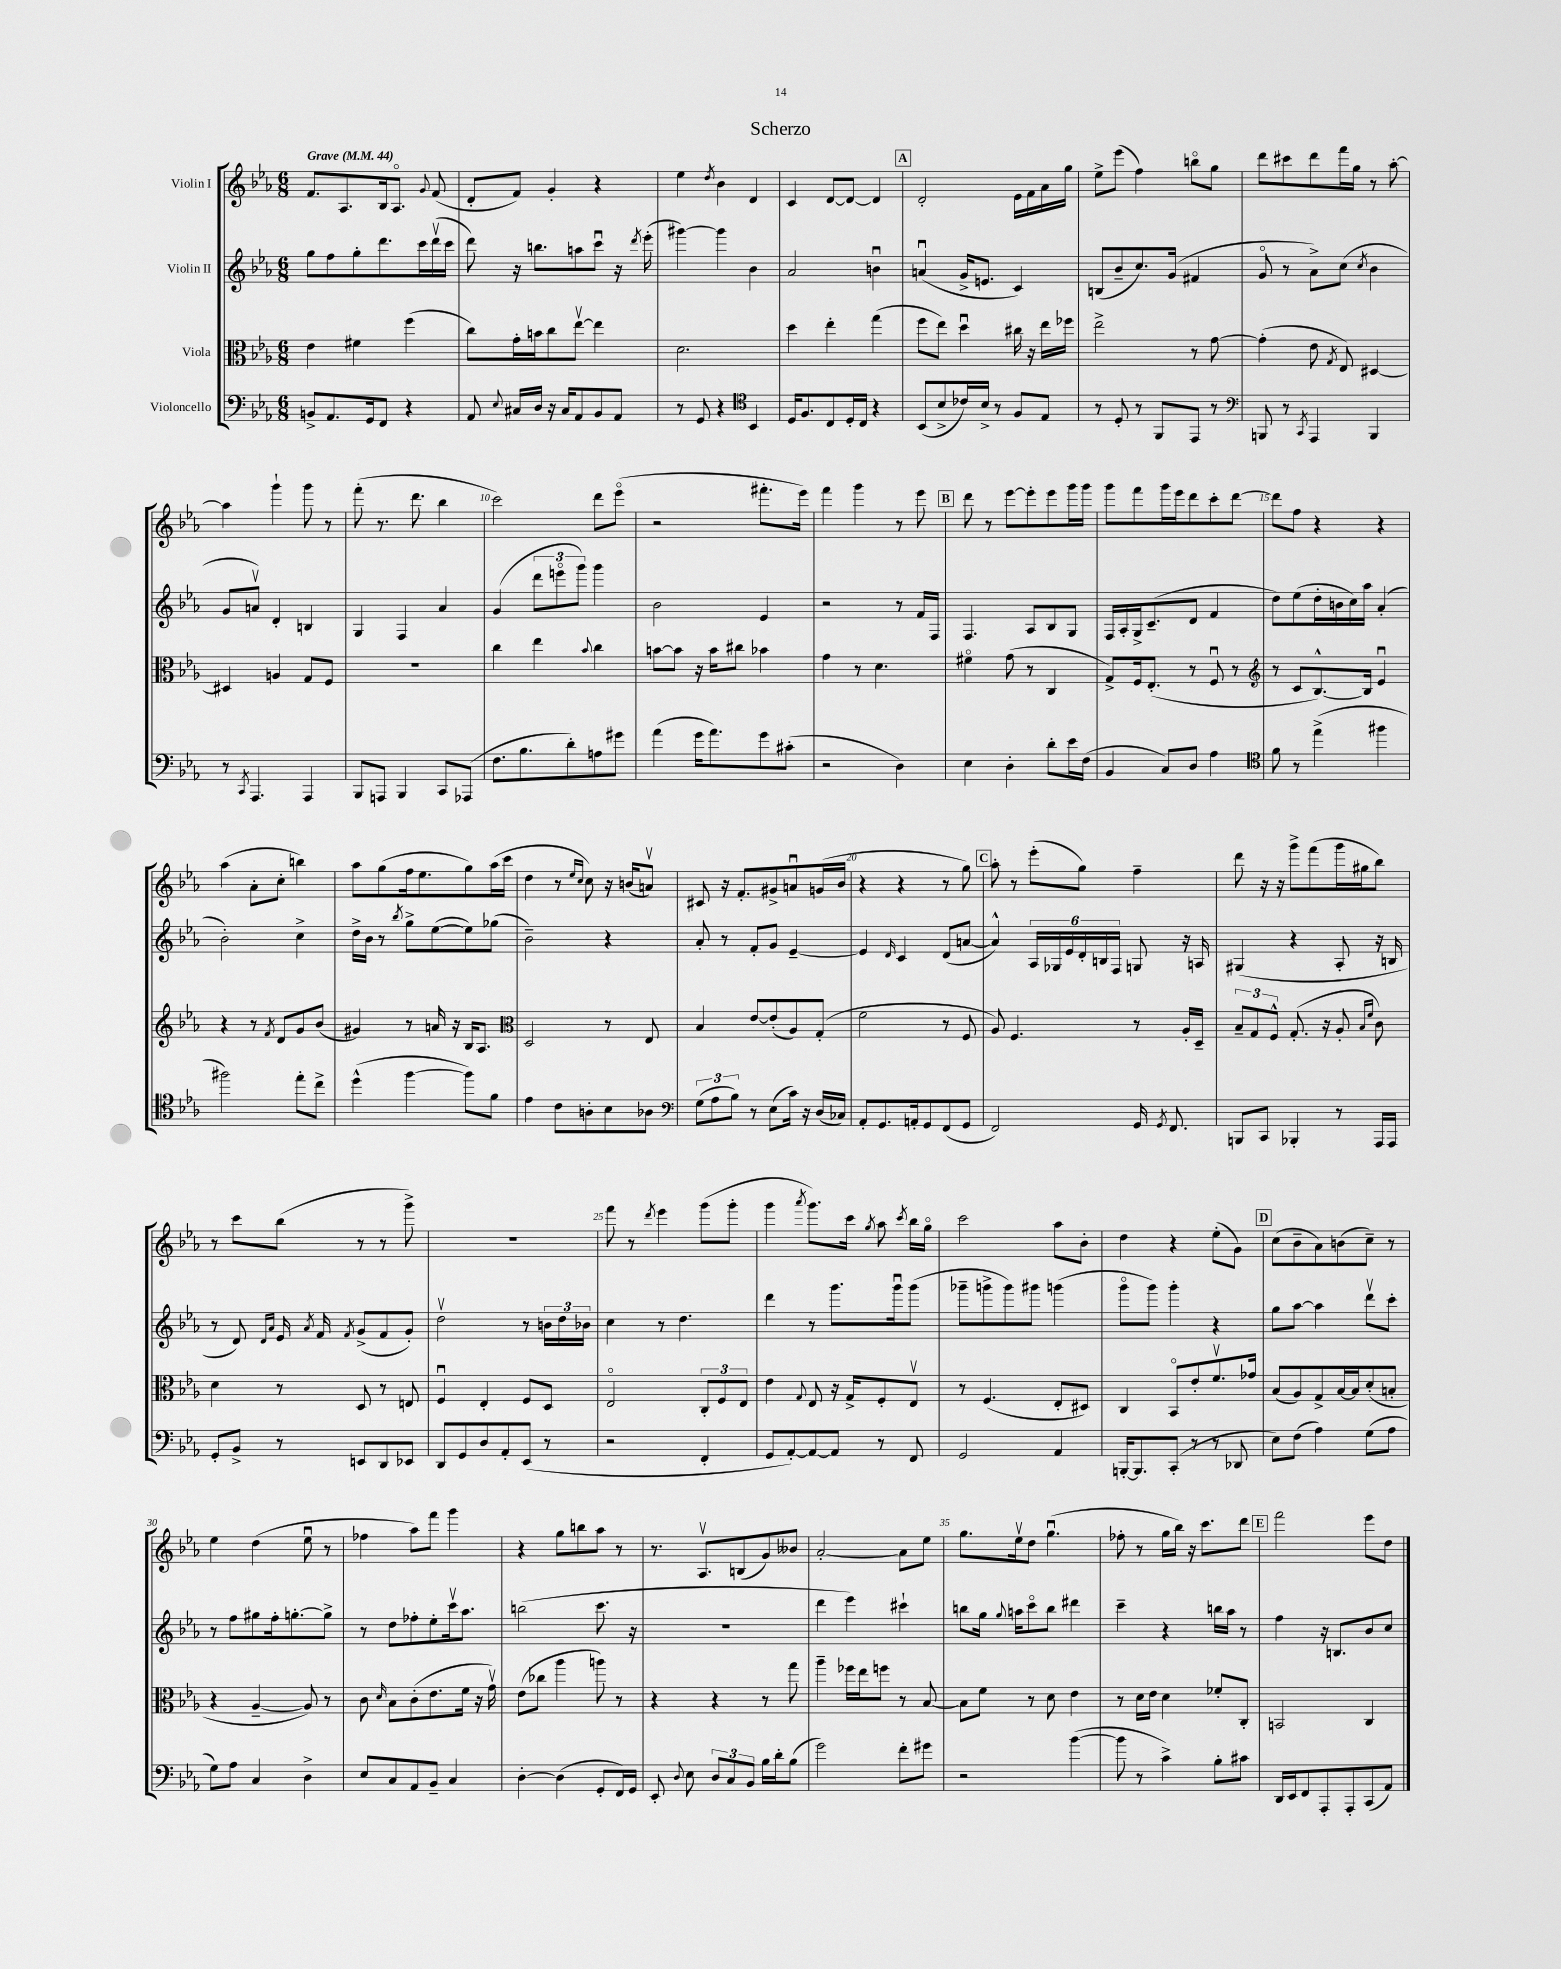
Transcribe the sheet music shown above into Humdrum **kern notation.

**kern	**kern	**kern	**kern
*part4	*part3	*part2	*part1
*staff4	*staff3	*staff2	*staff1
*I"Violoncello	*I"Viola	*I"Violin II	*I"Violin I
*clefF4	*clefC3	*clefG2	*clefG2
*k[b-e-a-]	*k[b-e-a-]	*k[b-e-a-]	*k[b-e-a-]
*M6/8	*M6/8	*M6/8	*M6/8
*MM44	*MM44	*MM44	*MM44
=1	=1	=1	=1
!	!	!	!LO:TX:a:B:t=Grave
8BBn^/L	4e-\	8gg\L	8.f/L
8.AA-/	.	8ff\	.
.	.	.	8.A-/
.	4f#X\	8gg'\	.
16GG/k	.	.	.
8FF/J	.	8.ddd\	16B-/k
.	.	.	8.A-/J
4r	(4ff\	.	.
.	.	16ccc\L	.
.	.	.	8qqg/
.	.	(16dddv\	(8f/
.	.	16ccc\JJ	.
=2	=2	=2	=2
8AA-/	8cc\L)	8ddd\)	8d'/L
8qqE-/	.	.	.
16C#X/LL	16g'\L	16r	8f/J)
16D/JJ	16bn\J	8.bbn\L	.
16r	8cc\	.	4g'/
16C#/KL	.	.	.
8AA-/	[8ee-v\J	8aan\	.
8BB-/	4ee-\]	8cccu\J	4r
8AA-/J	.	16r	.
.	.	8qddd/	.
.	.	(16eee-'\	.
=3	=3	=3	=3
8r	2.d\	[4ggg#X\)	4ee-\
8GG/	.	.	.
.	.	.	8qdd/
4r	.	4ggg#\]	4b-\
*clefC4	*	*	*
4BB-/	.	4b-\	4d/
=4	=4	=4	=4
16D/KL	4dd\	2a-/	4c/
8.F/	.	.	.
8C/	4ee-'\	.	[8d/L
16D'/L	.	.	8d/J_
16C/JJ	.	.	.
4r	(4gg\	4bnu\	4d/]
!!LO:REH:place=s1:t=A
=5	=5	=5	=5
(8BB-/L	8ff\L	(4anu/	2d'/
8B-^/	8ee-\J)	.	.
16c-X/L)	4ddu\	16g^/KL	.
16B-^/JJ	.	8.en/J	.
8r	.	.	.
8F/L	16cc#X\	4c/)	16e-\LL
.	16r	.	16f\
8E-/J	16ee-\LL	.	16a-\
.	16ff-X\JJ	.	16gg\JJ
=6	=6	=6	=6
8r	2ee-^\	(8Bn/L	8ee-^\L
8D'/	.	8b-~/	(8eee-\J
8r	.	8.cc/)	4ff\)
8FF/L	.	.	.
.	.	(16g/Jk	.
8EE-/J	8r	4f#X/	8bbn\L
8r	[8g\	.	8gg\J
=7	=7	=7	=7
*clefF4	*	*	*
8BBBn/	(4g'\]	8g/	8ddd\L
8r	.	8r	8ccc#X\
8qCC/	.	.	.
4AAA-/	8e-\	8a-^\L)	8ddd\
.	8qG/	.	.
.	8E-/)	(8cc\J	16fff\L
.	.	.	16gg\JJ
.	.	8qcc/	.
4BBB/	[4D#X/	4b-\	8r
.	.	.	[8aa-'\
!!LO:LB:g=z
=8	=8	=8	=8
8r	4D#X/]	8g/L	4aa-\]
8qCC/	.	.	.
4.AAA-/	.	8anv/J)	.
.	4An/	4d'/	4ggg`\
4AAA-/	8G/L	4Bn/	8ggg\
.	8F/J	.	8r
=9	=9	=9	=9
8BBB-/L	2.r	4G/	(8fff'\
8AAAn/J	.	.	8.r
4BBB-/	.	4F/	.
.	.	.	8.ddd\
8CC/L	.	4a-/	4bb-\
(8AAA-X/J	.	.	.
=10	=10	=10	=10
8.F\L	4cc\	(4g/	2ccc\)
8.B-\	.	.	.
.	4ee-\	12ddd\L	.
.	.	12eeen\	.
8d'\)	.	.	.
.	.	12ggg\J)	.
.	8qqb-/	.	.
8An\	4cc\	4ggg\	8ddd\L
8g#X\J	.	.	(8eee-\J
=11	=11	=11	=11
(4a-\	[8bn\L	2b-\	2r
.	8b\J]	.	.
16g\KL	16r	.	.
8.a-\)	16b\KL	.	.
.	8cc#X\J	.	.
8g\	4b-X\	4e-/	8.fff#X'\L
(8c#X'\J	.	.	.
.	.	.	16eee-\Jk)
=12	=12	=12	=12
2r	4g\	2r	4fff\
.	8r	.	4ggg\
.	4.d\	.	.
4D\)	.	8r	8r
.	.	16f/LL	8eee-\
.	.	16F/JJ	.
!!LO:REH:place=s1:t=B
=13	=13	=13	=13
4E-\	4f#X\	4.F/	8ddd\
.	.	.	8r
4D'\	(8g\	.	[8eee-\L
.	8r	8A-/L	8eee-'\]
8d'\L	4C/	8B-/	8eee-\
16e-\L	.	8G/J	16ggg\L
(16F\JJ	.	.	16ggg\JJ
=14	=14	=14	=14
4BB-/	8G^/L)	16F/LL	8ggg\L
.	.	16A-'/	.
.	16F/k	16G^/J	8fff\
.	(8.E-'/J	(8.c~/	.
8C/L)	.	.	16ggg\L
.	.	.	16eee-\J
8D/J	8r	8d/J	8ddd\
4A-\	8Fu/	4f/	8ccc'\
.	8r	.	[8ddd\J
=15	=15	=15	=15
*clefC4	*clefG2	*	*
8f\	8r	8dd\L)	8ddd\L]
8r	8c/L	(8ee-\	8ff\J
(4ee-^\	[8.B-^^/)	16dd'\L	4r
.	.	16bn\	.
.	.	16cc\)	.
.	16B-/Jk]	16aa-\JJ	.
4ff#X\	4e-u/	(4a-'/	4r
!!LO:LB:g=z
=16	=16	=16	=16
2ff#X\)	4r	2b-'\)	(4aa-\
.	8r	.	8a-'\L
.	8qf/	.	.
.	8d/L	.	8cc'\J
8ee-'\L	8g/	4cc^\	4bbn\)
8cc^\J	(8b-/J	.	.
=17	=17	=17	=17
(4dd^^\	4g#X/)	16dd^\LL	8aa-\L
.	.	16b-\JJ	.
.	.	8r	(8gg\
.	.	8qbb-/	.
[4ff\	8r	8gg^\L	16ff\k
.	.	.	8.ee-\
.	16an/	([8ee-\	.
.	16r	.	.
8ff\L])	16B-/KL	8ee-\])	8gg\)
.	8.A-/J	.	.
8f\J	.	(8gg-X\J	(16aa-\L
.	.	.	16ccc\JJ
=18	=18	=18	=18
*	*clefC3	*	*
4e-\	2D/	2b-~\)	4dd\
8c\L	.	.	8r
.	.	.	16qqee-/LL
.	.	.	16qqcc/JJ
8An'\	.	.	8cc\)
8B-\	8r	4r	16r
.	.	.	(16bn/KL
8A-X\J	8E-/	.	8anv/J)
=19	=19	=19	=19
*clefF4	*	*	*
(12G\L	4B-/	8a-'/	8c#X/
12A-\	.	.	.
.	.	8r	16r
12B-\J)	.	.	.
.	.	.	8.f'/L
8r	[8e-/L	8f'/L	.
(8E-\L	(8e-'/]	8g/J	8g#X^/
16c\Jk)	8A-/)	[4e-~/	8anu/
16r	.	.	.
(16D/LL	(8G'/J	.	(16gn/L
16C-X/JJ)	.	.	16b-/JJ
=20	=20	=20	=20
8AA-'/L	2f\	4e-/]	4r
8.GG/	.	.	.
.	.	16qqd/	.
.	.	4c/	4r
16AAn'/k	.	.	.
8GG/	.	.	.
(8FF/	8r	(8d/L	8r
8GG/J	8F/	[8an/J	8gg\)
!!LO:REH:place=s1:t=C
=21	=21	=21	=21
2FF/)	8A-/)	4a^^/])	8aa-'\
.	4.F/	.	8r
.	.	24A-/LL	(8eee-'\L
.	.	24G-X/	.
.	.	24e-/	.
.	.	24d'/	8gg\J)
.	.	24Bn/	.
.	.	24F/JJ	.
16GG/	8r	8Gn/	4ff~\
8qGG/	.	.	.
8.FF/	.	.	.
.	16A-'/LL	16r	.
.	16D~/JJ	16An/	.
=22	=22	=22	=22
8BBBn/L	12B-~/L	(4G#X/	8ddd\
.	12G/	.	.
8CC/J	.	.	16r
.	12F^^/J	.	.
.	.	.	16r
4BBB-X'/	(8.G'/	4r	8ggg^\L
.	.	.	(8fff\
.	16r	.	.
8r	8A-'/	8A-'/	16ggg\L
.	.	.	16gg#X\J
.	16qqB-/LL	.	.
.	16qqf/JJ	.	.
16AAA-/LL	8c\)	16r	8bb-\J)
16AAA-/JJ	.	16Bn/	.
!!LO:LB:g=z
=23	=23	=23	=23
8GG'/L	4d\	8r	8r
8BB-^/J	.	8d/)	8ccc\L
.	.	16qqd/LL	.
.	.	16qqa-/JJ	.
8r	8r	16e-/	(8bb-\J
.	.	8qa-/	.
.	.	16f/	.
.	.	8qf/	.
8EEn/L	8D/	(8g^/L	8r
8DD/	8r	8f/	8r
8EE-X/J	8En/	8g'/J)	8ggg^\)
=24	=24	=24	=24
8DD/L	4Fu/	2ddv\	2.r
8GG/	.	.	.
8D/	4E-'/	.	.
8AA-'/	.	.	.
(8EE-/J	8F/L	8r	.
8r	8D/J	24bn\LL	.
.	.	24dd\	.
.	.	24b-X\JJ	.
=25	=25	=25	=25
2r	2E-/	4cc\	8fff\
.	.	.	8r
.	.	.	8qddd/
.	.	8r	4eee-\
.	.	4.dd\	.
4FF'/	12C'/L	.	(8ggg\L
.	12F/	.	.
.	.	.	8ggg'\J
.	12E-/J	.	.
=26	=26	=26	=26
8GG/L	4e-\	4ddd\	4ggg\
[8AA-'/)	.	.	.
.	8qqG/	.	8qaaa-/
8AA-/_	8E-/	8r	8.ggg\L)
8AA-/J]	16r	8.ggg\L	.
.	16G^/KL	.	16ccc\Jk
.	.	.	8qgg/
8r	8F'/	.	8aa-\
.	.	16gggu\k	.
.	.	.	8qccc/
8FF/	8E-v/J	(8ggg\J	16bb-\LL
.	.	.	16gg\JJ
=27	=27	=27	=27
2GG/	8r	8ggg-X~\L	2ccc\
.	(4.F/	8gggn^\	.
.	.	8ggg\)	.
.	.	8ggg#X\J	.
4AA-/	8E-'/L	(4gggn\	8aa-\L
.	8D#X/J)	.	8b-'\J
=28	=28	=28	=28
[16BBBn'/KL	4C/	8ggg\L	4dd\
8.BBB/]	.	.	.
.	.	8ggg\J)	.
(8CC'/J	8BB-/L	4ggg'\	4r
8r	8e-'/	.	.
8r	8.fv/	4r	(8ee-'\L
8DD-X/	.	.	8g\J)
.	16g-X/Jk	.	.
!!LO:REH:place=s1:t=D
=29	=29	=29	=29
8E-\L)	(8B-/L	8gg\L	(8cc\L
(8F\J	8A-/)	[8aa-\J	8b-~\
4A-\)	8G^/	4aa-\]	8a-\)
.	[16B-/L	.	(8bn\
.	16B-/J]	.	.
(8G\L	(8d'/	8dddv\L	8cc~\J)
8A-\J	8Bn'/J	8ccc'\J	8r
!!LO:LB:g=z
=30	=30	=30	=30
8G\L)	4r	8r	4ee-\
8A-\J	.	8ff\L	.
4C/	[4A-~/	8gg#X\	(4dd\
.	.	16ff'\k	.
.	.	[8.ggn'\	.
4D^\	8A-/])	.	8ee-u\
.	8r	8gg^\J]	8r
=31	=31	=31	=31
8E-/L	8c\	8r	4ff-X\
.	16qqd/	.	.
8C/	8B-\L	8dd\L	.
8AA-/	(8c'\	8ff-X'\	8aa-\L)
8BB-~/J	8.e-\	8ee-'\	8fff\J
4C/	.	16cccv\k	4ggg\
.	16f\Jk	8.aa-\J	.
.	16r	.	.
.	16gv\)	.	.
=32	=32	=32	=32
[4D'\	(8e-\L	(2bbn\	4r
.	8cc-X\J	.	.
(4D\]	4aa-\	.	8gg\L
.	.	.	8bbn\
8GG'/L	8aan\)	8.ccc\	8aa-\J
16FF/L)	8r	.	8r
16GG/JJ	.	16r	.
=33	=33	=33	=33
8EE-'/	4r	2.r	8.r
8qqD/	.	.	.
8E-\	.	.	.
.	.	.	8.A-v/L
12D/L	4r	.	.
12C/	.	.	.
.	.	.	(8Bn/
12BB-/J	.	.	.
16B-\LL	8r	.	8g/)
16d'\J	.	.	.
(8B-\J	8gg\	.	8b--X/J
=34	=34	=34	=34
2g\)	4aa-~\	4ddd\	[2a-'/
.	16ff-X\LL	4eee-\)	.
.	16ee-\J	.	.
.	8ffn\J	.	.
8f'\L	8r	4ccc#X`\	8a-\L]
8g#X\J	[8B-/	.	8ee-\J
=35	=35	=35	=35
2r	8B-\L]	8bbn\L	8.gg\L
.	8f\J	16gg\Jk	.
.	.	8qqgg/	.
.	.	16aan\KL	16ee-v\k
.	8r	8ccc\	8dd\J
.	8d\	8bb\J	(4.ggu\
([4b-\	4e-\	4ddd#X\	.
=36	=36	=36	=36
8b-\]	8r	4ccc~\	8ff-X'\
8r	16d\LL	.	8r
.	16e-\JJ	.	.
4c^\)	4d\	4r	16gg\LL
.	.	.	16bb-\JJ)
.	.	.	16r
.	.	.	8.ccc\L
8B-'\L	8f-X'/L	16bbn\LL	.
.	.	16aa-\JJ	.
8c#X\J	8C'/J	8r	8ddd\J
!!LO:REH:place=s1:t=E
=37	=37	=37	=37
16DD/LL	2BBn/	4ff\	2fff\
16EE-/J	.	.	.
8FF/	.	.	.
8AAA-'/	.	16r	.
.	.	8.Bn/L	.
8AAA-'/	.	.	.
(8CC/	4C/	8b-/	8eee-\L
8AA-/J)	.	8cc/J	8dd\J
==	==	==	==
*-	*-	*-	*-
